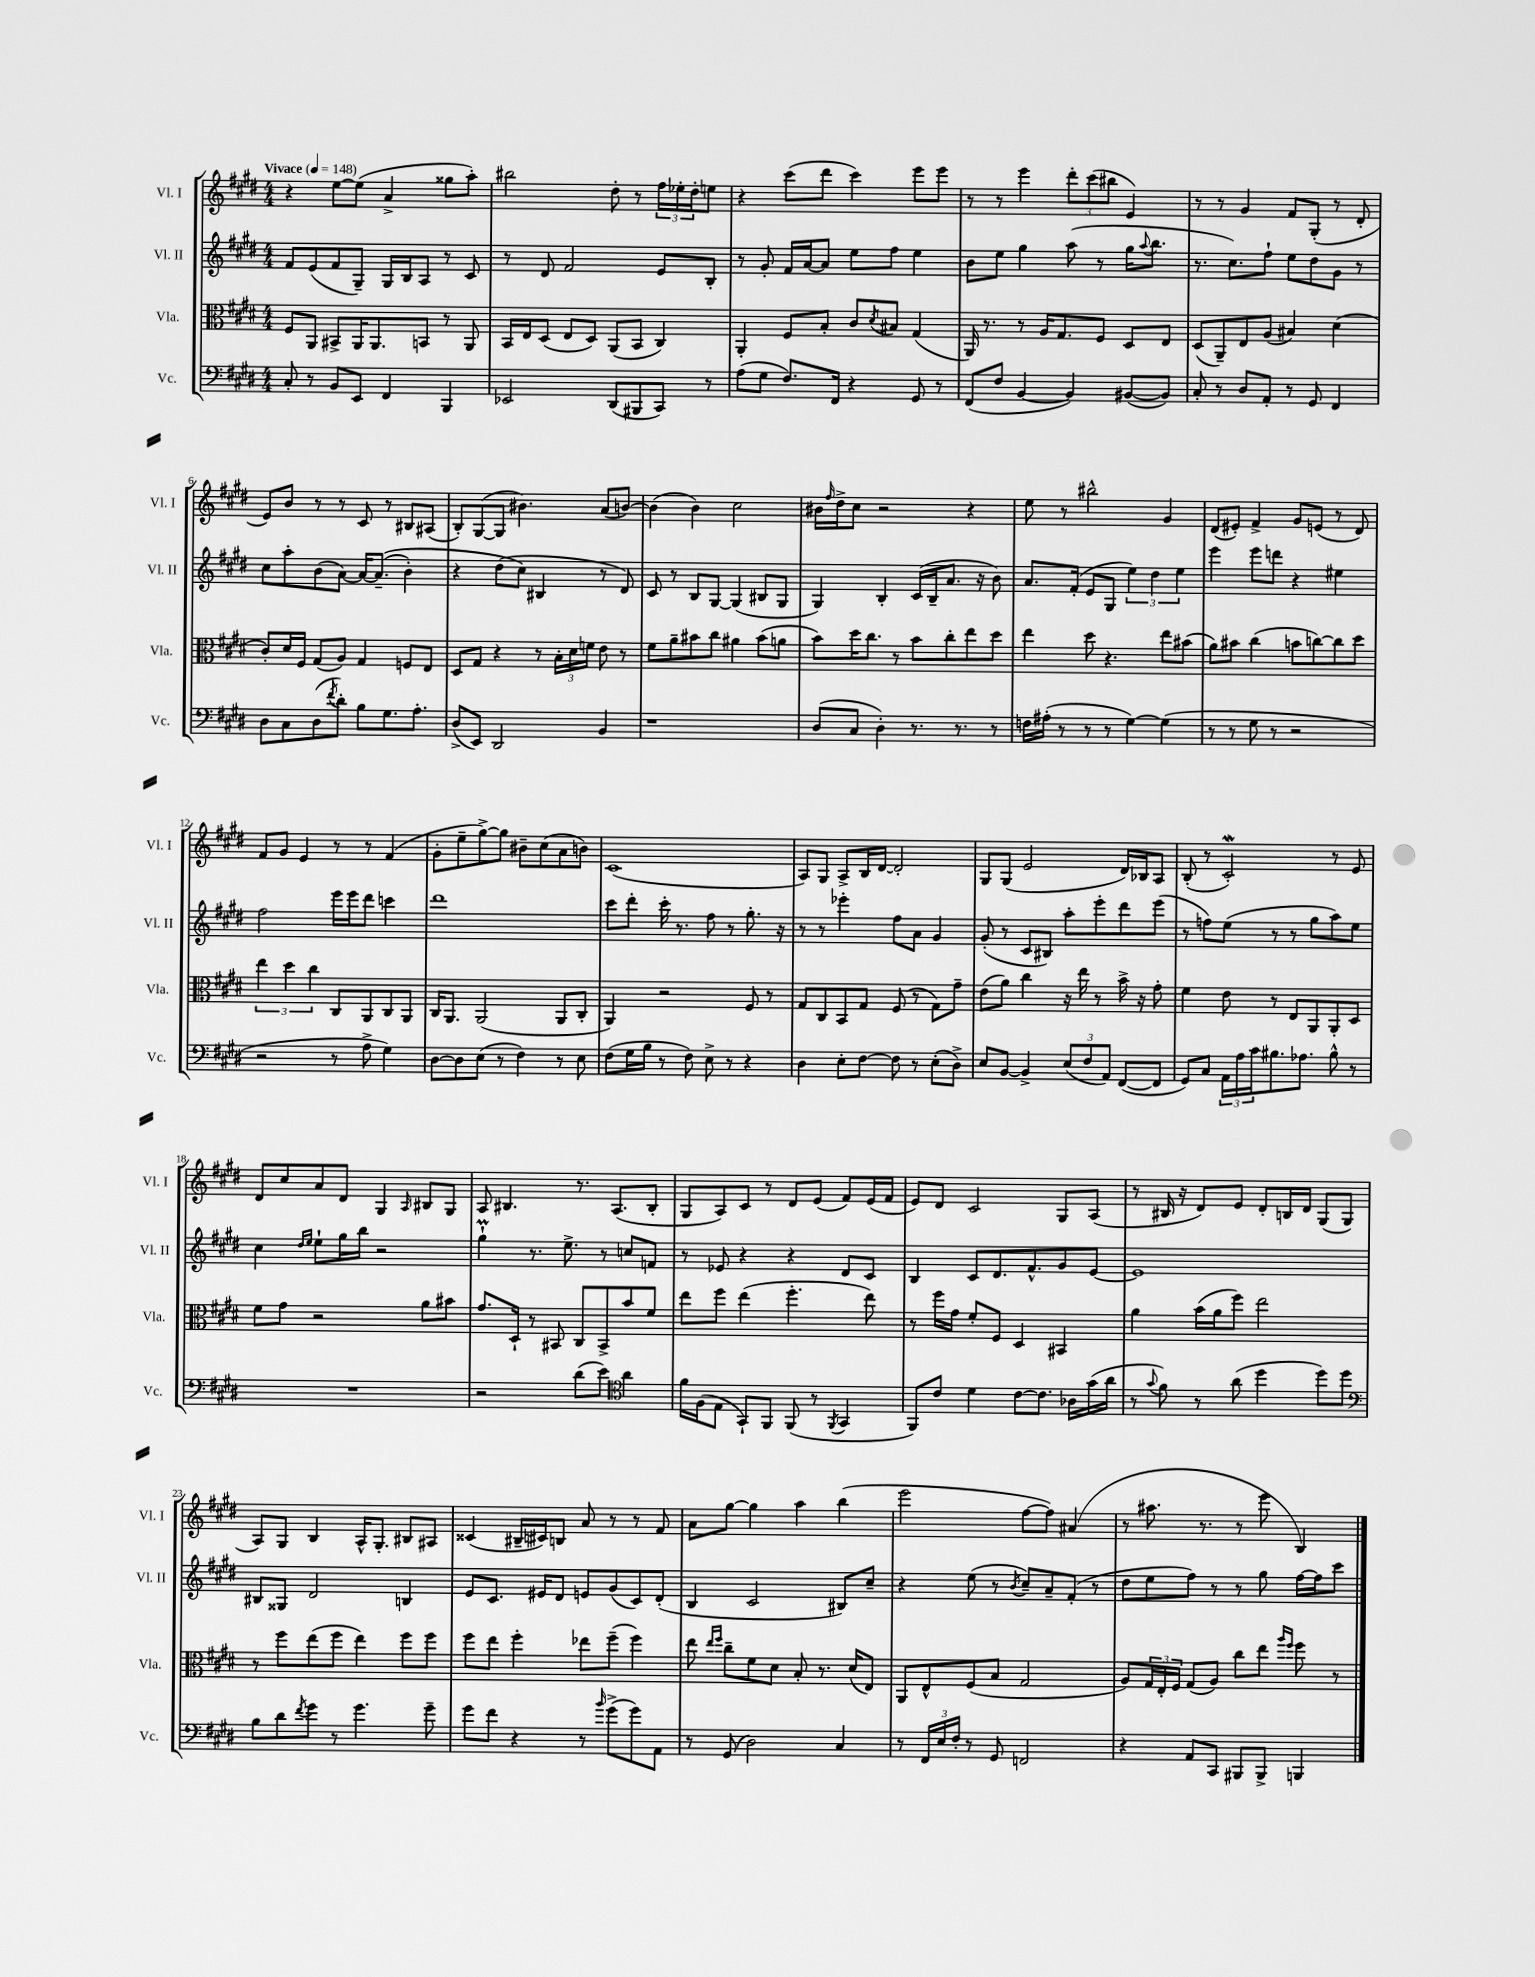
<<
\new StaffGroup <<
\new Staff = "s0" \with { instrumentName = "Vl. I" shortInstrumentName = "Vl. I" } {
    \clef treble \key e \major \numericTimeSignature \time 4/4 \tempo "Vivace" 4 = 148
    r4 e''8~ e''8( a'4-> gisis''8 a''8-.) |
    bis''2 dis''8-. r8 \tuplet 3/2 { fis''16 ees''16-. dis''16-. } e''8 |
    r4 cis'''8( dis'''8 cis'''4) e'''8 e'''8 |
    r8 r8 e'''4 \tuplet 3/2 { dis'''8-. cis'''8( bis''8 } e'4) |
    r8 r8 gis'4 fis'8 gis8-.( r8 dis'8-. |
    e'8) b'8 r8 r8 cis'8 r8 bis8 ais8( |
    b8-.) gis8~( gis8 bis'4.) a'8( b'8~) |
    b'4( b'4) cis''2 |
    bis'16 \grace { fis''16 } dis''16-> cis''8 r2 r4 |
    e''8 r8 bis''2-^ gis'4 |
    dis'8( eis'8-.) fis'4-> gis'8 e'8( r8 dis'8) |
    fis'8 gis'8 e'4 r8 r8 fis'4( |
    gis'8-. e''8-- gis''8~->) gis''8 bis'8-- cis''8( a'8 b'8) |
    cis'1( |
    a8) gis8 a8-> b16 dis'16~ dis'2-. |
    gis8 gis8( e'2 dis'16) bes16 a8 |
    b8-.( r8 cis'2-.\mordent) r8 e'8 |
    dis'8 cis''8 a'8 dis'8 gis4 \grace { a16 } bis8 gis8 |
    a8 bis4. r8. a8.( bis8-. |
    gis8 a8) cis'8 r8 dis'8 e'8( fis'8) e'16( fis'16 |
    e'8) dis'8 cis'2 gis8 a8( |
    r8 bis16 r16 dis'8) e'8 dis'8-. b16 dis'16 gis8( gis8 |
    a8) gis8 b4 a16-^ gis8.-. bis8 ais8 |
    cisis'4( bis16-- cis'16) b8 a'8 r8 r8 fis'8 |
    a'8 gis''8~ gis''4 a''4 b''4( |
    e'''2 fis''8~ fis''8) ais'4( |
    r8 ais''8. r8. r8 e'''8 b4) \bar "|." |
}
\new Staff = "s1" \with { instrumentName = "Vl. II" shortInstrumentName = "Vl. II" } {
    \clef treble \key e \major \numericTimeSignature \time 4/4
    fis'8 e'8( fis'8 gis8--) gis16 b16 a8 r8 cis'8 |
    r8 dis'8 fis'2 e'8 b8-. |
    r8 gis'8-. fis'16 a'16~ a'8 e''8 fis''8 e''4 |
    b'8 e''8 gis''4 a''8( r8 gis''16 \appoggiatura { a''8 } b''8. |
    r8. cis''8.) fis''8-! e''8 dis''8 gis'8 r8 |
    cis''8 a''8-. b'8( a'8~) a'16~ a'8.--(\( b'4-.) |
    r4 dis''8( cis''8\) bis4 r8 dis'8) |
    cis'8 r8 b8 gis8~ gis4( bis8 gis8 |
    gis4) b4-. cis'16( b16-- a'8. r16 b'8) |
    a'8. fis'16-.( e'8 gis8 \tuplet 3/2 { e''4) dis''4 e''4 } |
    e'''4 e'''8 d'''8 r4 eis''4 |
    fis''2 e'''16 e'''16 dis'''8 c'''4 |
    dis'''1 |
    cis'''8 dis'''8-. cis'''16-. r8. fis''8 r8 gis''8.-. r16 |
    r8 r8 ees'''4-. fis''8 a'8 gis'4 |
    gis'8-.( r8 cis'8 bis8) a''8-. e'''8-. dis'''8 e'''8( |
    r8 f''8) e''8( r8 r8 gis''8 a''8) e''8 |
    cis''4 \grace { dis''16 e''16 } e''8-! gis''16 b''16 r2 |
    gis''4-!\prall r8. e''8.-> r8 c''8 f'8 |
    r8 ees'8 r4 r4 dis'8 cis'8 |
    b4 cis'8 dis'8. fis'8.-^ gis'8 e'8~ |
    e'1 |
    bis8 gisis8 dis'2 b4 |
    e'8 cis'8. eis'16 dis'8 e'8 gis'8( cis'8) dis'8-.( |
    b4 cis'2 bis8) cis''8-- |
    r4 e''8( r8 \acciaccatura { b'8 } cis''8--) a'8-- fis'8-.( r8 |
    dis''8 e''8 fis''8) r8 r8 gis''8 fis''16~ fis''16 cis'''8 \bar "|." |
}
\new Staff = "s2" \with { instrumentName = "Vla." shortInstrumentName = "Vla." } {
    \clef alto \key e \major \numericTimeSignature \time 4/4
    fis8 a,8 bis,8-> a,16 a,8. b,8 r8 a,8 |
    b,16 e16 dis8( e8 dis8) a,8( b,8 cis4) |
    a,4-. fis8 b8-. cis'8 \acciaccatura { dis'8 } bis8 gis4( |
    a,16) r8. r8 a16 gis8. fis8 dis8 e8 |
    dis8( a,8--) e8 a8( bis4) dis'4( |
    cis'8-.) dis'16 fis16 gis8( a8) gis4 f8 e8 |
    dis8 gis8 r4 r8 \tuplet 3/2 { b16-. dis'16 f'16 } e'8 r8 |
    fis'8 a'8-- bis'8 cis''8 ais'4 bis'8( a'8 |
    b'8) dis''16 cis''8. r8 b'8 cis''8-. e''8 dis''8 |
    e''4 dis''8 r4. e''8 bis'8( |
    a'8) bis'8 cis''4( b'8 c''8~) c''8 dis''8 |
    \tuplet 3/2 { e''4 dis''4 cis''4 } cis8 a,8 cis8 a,8 |
    cis16 a,8. a,2( a,8 cis8-. |
    a,4) r2 fis8 r8 |
    gis8 cis8 b,8 gis8 fis8( r8 gis8) gis'8-- |
    e'8( a'8) cis''4 r16 e''16 r8 b'16-> r16 gis'8-. |
    fis'4 e'8 r8 e8 a,8 a,8-. dis8 |
    fis'8 gis'8 r2 a'8 bis'8 |
    gis'8. dis16-! r8 bis,8 cis8 bis,8-> b'8 fis'8 |
    e''8 fis''8 e''4( fis''4.-. e''8) |
    r8 fis''16 gis'16 fis'8-. fis8 dis4 bis,4 |
    a'4 b'16( a'16 fis''8) e''2 |
    r8 fis''8 e''8( fis''8 e''4) fis''8 fis''8 |
    fis''8 e''8 fis''4-. ees''8 fis''8--( fis''4) |
    e''8 \grace { e''16 fis''16 } cis''8-- fis'8 dis'8 b8-. r8. dis'16( e8) |
    a,8 e8-^ fis8( b8 gis2 |
    a8) \tuplet 3/2 { gis16 e16-. fis16 } gis8( a8) cis''8 e''8 \grace { a''16 fis''16 } fis''8 r8 \bar "|." |
}
\new Staff = "s3" \with { instrumentName = "Vc." shortInstrumentName = "Vc." } {
    \clef bass \key e \major \numericTimeSignature \time 4/4
    cis8-. r8 b,8 e,8 fis,4 b,,4 |
    ees,2 dis,8( bis,,8 cis,8) r8 |
    a8( gis8 fis8.) fis,16 r4 gis,8 r8 |
    fis,8( fis8 b,4~ b,4) bis,8~( bis,8) |
    cis8-. r8 dis8 a,8-. r8 gis,8 fis,4 |
    dis8 cis8 dis8( \acciaccatura { fis'8 } dis'8-.) b8 gis8. a8.-. |
    dis8->( e,8) dis,2 b,4 |
    r1 |
    dis8( cis8 dis4-.) r8. r8. r8 |
    f16 ais16-.( r8 r8 r8 gis4~) gis4( |
    r8 r8 gis8 r8 r2 |
    r2 r8 a8-> gis4) |
    dis8~ dis8 e8( r8 fis4) r8 e8 |
    fis8( gis16 b16 r8 fis8) e8-> r8 r4 |
    dis4 e8-. fis8~ fis8 r8 e8-.( dis8->) |
    e8 b,8~ b,4-> \tuplet 3/2 { e8( fis8 a,8) } fis,8~( fis,8 |
    gis,8) cis8 \tuplet 3/2 { a,16 a16 cis'16 } bis8. aes8. bis8-^ r8 |
    R1 |
    r2 dis'8( e'8) \clef tenor a'4 |
    fis'16 fis16( e8 gis,8-!) fis,8 fis,8( r8 \acciaccatura { fis,8 } gis,4 |
    fis,8) cis'8 dis'4 cis'8~ cis'8. aes16 gis'16( a'16 |
    r8 \appoggiatura { gis'8 } fis'8) r8 a'8( dis''4 dis''8) dis''8 |
    \clef bass b8 dis'8 \acciaccatura { fis'8 } gis'8 r8 gis'4. gis'8-- |
    gis'8 fis'8 r4 r8 \grace { b'16 } gis'8->( gis'8) a,8 |
    r8 gis,8( dis2) cis4 |
    r8 \tuplet 3/2 { fis,16 e16 fis16-. } r8 gis,8 f,2 |
    r4 a,8 cis,8 bis,,8 bis,,8-> b,,4 \bar "|." |
}
>>
>>
